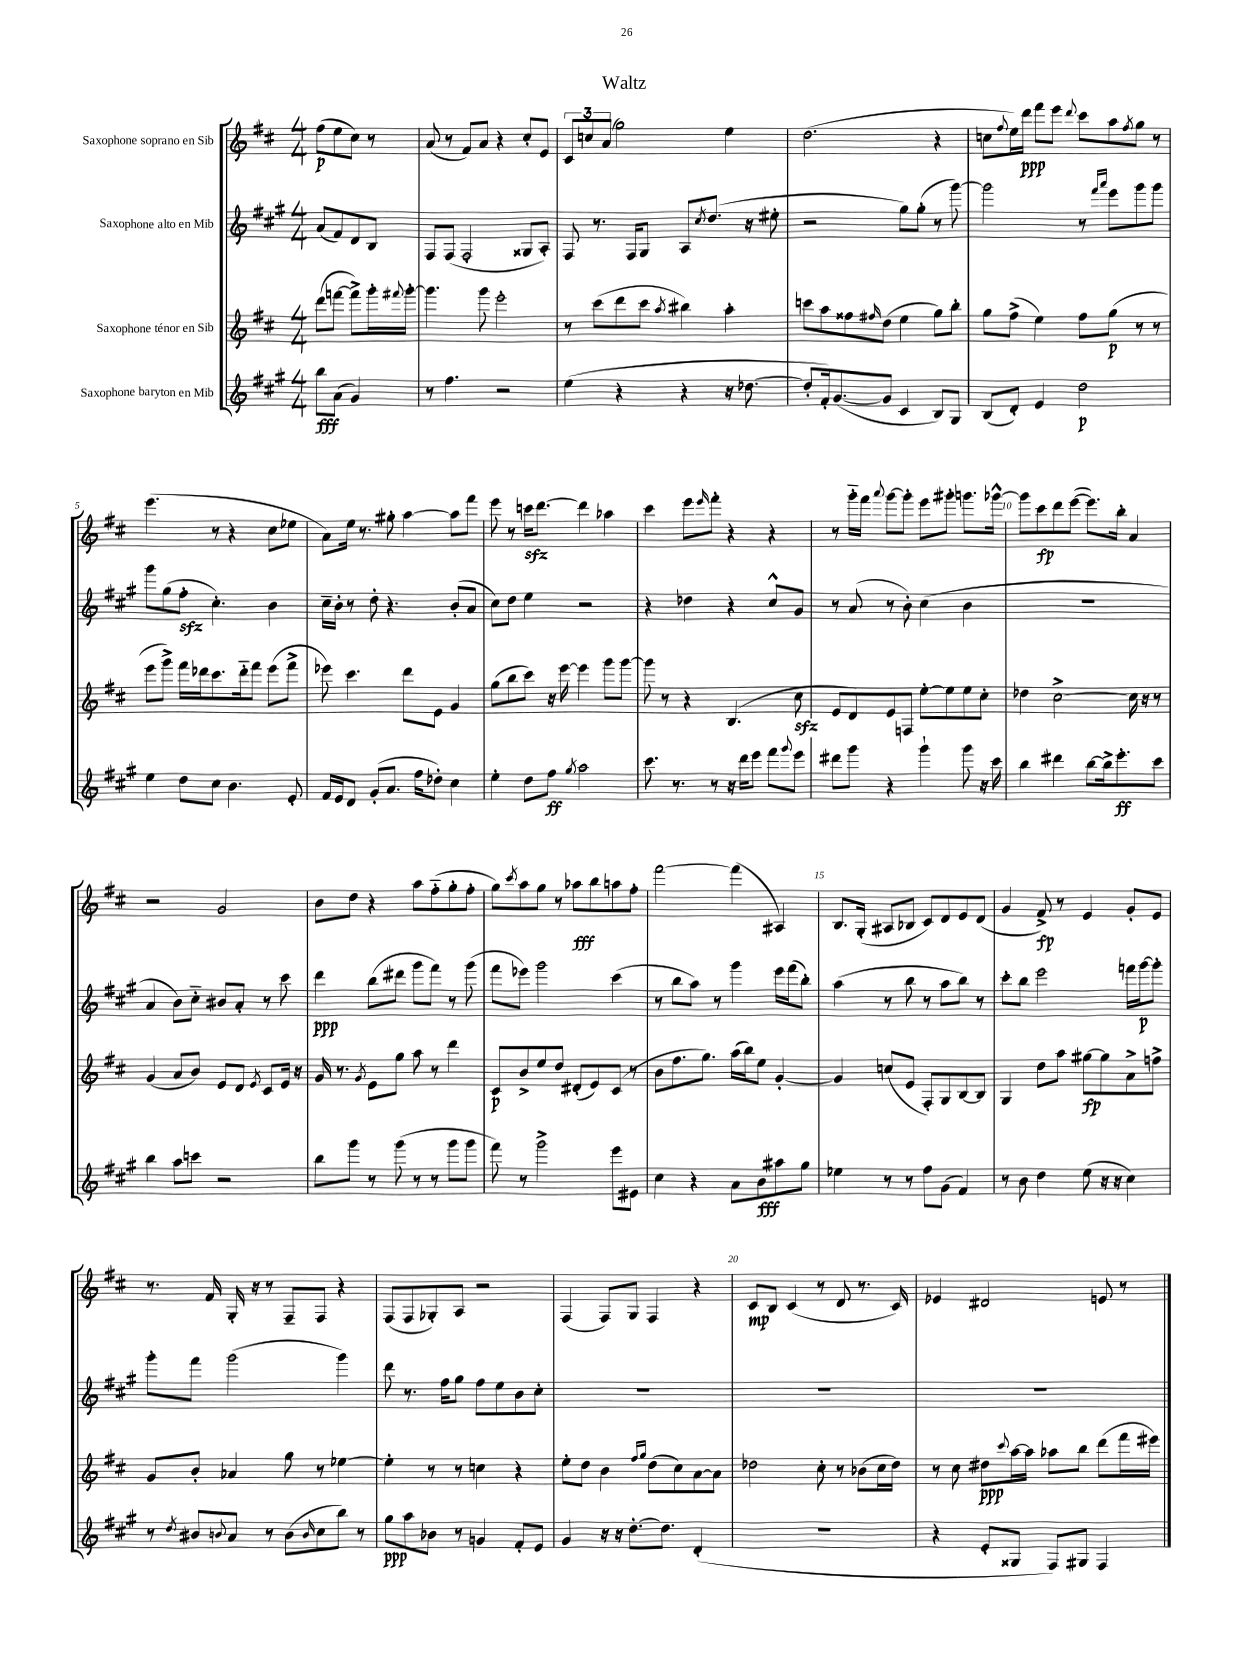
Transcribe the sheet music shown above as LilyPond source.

\header { title = "Waltz" }
<<
\new StaffGroup <<
\new Staff = "s0" \with { instrumentName = "Saxophone soprano en Sib" } {
    \clef treble \key d \major \numericTimeSignature \time 4/4 \partial 2
    fis''8\p( e''8 cis''8) r8 |
    a'8( r8 fis'8) a'8 r4 cis''8-. e'8 |
    \tuplet 3/2 { cis'8 c''8 a'8( } g''2) e''4 |
    d''2.( r4 |
    c''8 \appoggiatura { fis''8 } e''16) d'''16\ppp fis'''8 e'''8 \appoggiatura { d'''8 } cis'''8 a''8 \acciaccatura { fis''8 } g''8 r8 |
    e'''4.( r8 r4 cis''8 ees''8 |
    a'8) e''16 r8. gis''8-. a''4~ a''8 fis'''8 |
    e'''8 r8 c'''16\sfz d'''8.~ d'''4 aes''4 |
    cis'''4 e'''8 \grace { e'''16 } fis'''8-. r4 r4 |
    r8 g'''16-_ fis'''16 \appoggiatura { a'''8 } g'''8~ g'''8-. e'''8 gis'''8-. g'''8. ges'''16~-^ |
    ges'''8 cis'''8\fp d'''8 e'''8~( e'''8.) b''16-. a'4 |
    r2 g'2 |
    b'8 d''8 r4 a''8 fis''8-_( g''8-. fis''8-. |
    g''8) \acciaccatura { cis'''8 } a''8 g''8 r8 aes''8\fff b''8 a''8 fis''8-. |
    fis'''2~ fis'''4( ais4) |
    b8. g16-.( ais8 bes8 cis'8) d'8 e'8 d'8( |
    g'4 fis'8->\fp) r8 e'4 g'8-. e'8 |
    r8. fis'16 g16-. r16 r8 fis8-- fis8 r4 |
    fis8( fis8 ges8-.) a8 r2 |
    fis4( fis8) g8 fis4 r4 |
    cis'8\mp b8 cis'4( r8 d'8 r8. cis'16) |
    ees'4 dis'2 e'8 r8 \bar "|." |
}
\new Staff = "s1" \with { instrumentName = "Saxophone alto en Mib" } {
    \clef treble \key a \major \numericTimeSignature \time 4/4 \partial 2
    a'8( fis'8) d'8 b8 |
    fis8 fis8( fis2-. gisis8 a8-.) |
    fis8 r8. fis16 gis8 a8 \acciaccatura { cis''8 } d''8.( r16 eis''8-. |
    r2 gis''8) gis''8-.( r8 gis'''8~) |
    gis'''2 r8 \grace { fis'''16 a'''16 } e'''8 gis'''8 gis'''8 |
    gis'''8 gis''8( fis''8-.\sfz cis''4.-.) b'4 |
    cis''16-- b'16-. r8 d''8-. r4. b'8-.( a'8 |
    cis''8) d''8 e''4 r2 |
    r4 des''4 r4 cis''8-^ gis'8 |
    r8 a'8( r8 b'8-.) cis''4( b'4 |
    R1 |
    a'4 b'8) cis''8-_ bis'8 a'8-. r8 cis'''8 |
    d'''4\ppp b''8( dis'''8 gis'''8 fis'''8) r8 gis'''8( |
    fis'''8 ees'''8) gis'''2 cis'''4( |
    r8 b''8 a''8) r8 gis'''4 e'''16 fis'''16( b''8-.) |
    a''4( r8 b''8 r8 a''8 b''8) r8 |
    cis'''8-. b''8 e'''2 f'''16 gis'''16~\p gis'''8-. |
    gis'''8-. fis'''8 gis'''2( gis'''4) |
    d'''8 r8. fis''16 gis''8 fis''8 e''8 b'8 cis''8-. |
    R1 |
    R1 |
    R1 \bar "|." |
}
\new Staff = "s2" \with { instrumentName = "Saxophone ténor en Sib" } {
    \clef treble \key d \major \numericTimeSignature \time 4/4 \partial 2
    d'''8( f'''8~ f'''8->) g'''16-. \appoggiatura { fis'''8 } g'''16~-. |
    g'''4. g'''8 e'''2-. |
    r8 cis'''8( d'''8 cis'''8 \acciaccatura { a''8 } bis''4) a''4-. |
    c'''8 a''8 fisis''8 \grace { fis''16 } d''8( e''4 g''8) b''8-. |
    g''8 fis''8->( e''4) fis''8 g''8\p( r8 r8 |
    e'''8 g'''8->) fis'''16 des'''16 cis'''8. des'''16-_ fis'''8 e'''8( fis'''8-> |
    ees'''8) cis'''4. d'''8 e'8 g'4 |
    g''8( b''8 cis'''8) r16 e'''16~ e'''4 g'''8 g'''8~ |
    g'''8 r8 r4 b4.( cis''8\sfz |
    e'8 d'8) e'8 f8 e''8~-. e''8 e''8 cis''8-. |
    des''4 cis''2~-> cis''16 r16 r8 |
    g'4( a'8 b'8) e'8 d'8 \acciaccatura { e'8 } cis'8 e'16 r16 |
    g'16 r8. \acciaccatura { g'8 } e'8 g''8 a''8 r8 d'''4 |
    cis'8\p b'8-> e''8 d''8 dis'8-.( e'8) cis'8( r8 |
    b'8 fis''8. g''8.) a''16( b''16) e''8 g'4~-. |
    g'4 c''8( e'8 fis8-.) g8 b8~ b8 |
    g4 d''8 a''8 gis''8~\fp gis''8 a'8-> f''8-> |
    g'8 b'8-. aes'4 g''8 r8 ees''4~ |
    ees''4-. r8 r8 c''4 r4 |
    e''8-. d''8 b'4 \grace { fis''16 g''16 } d''8( cis''8) a'8~ a'8 |
    des''2 cis''8-. r8 bes'8( cis''16 des''16) |
    r8 cis''8 dis''8\ppp \appoggiatura { cis'''8 } a''16~ a''16 aes''8 b''8 d'''8( fis'''16 eis'''16) \bar "|." |
}
\new Staff = "s3" \with { instrumentName = "Saxophone baryton en Mib" } {
    \clef treble \key a \major \numericTimeSignature \time 4/4 \partial 2
    b''8\fff a'8( gis'4) |
    r8 fis''4. r2 |
    e''4( r4 r4 r16 des''8.~ |
    des''8-. fis'16-.) gis'8.~( gis'8 cis'4 b8) gis8 |
    b8( d'8-.) e'4 d''2\p |
    e''4 d''8 cis''8 b'4. e'8-. |
    fis'16 e'16 d'8 gis'8-.( a'8. fis''16 des''8-.) cis''4 |
    e''4-. d''8 fis''8\ff \acciaccatura { gis''8 } a''2 |
    cis'''8. r8. r8 r16 d'''16 e'''8 fis'''8 \appoggiatura { gis'''8 } e'''8 |
    dis'''8 gis'''8 r4 gis'''4-! gis'''8 r16 cis'''16 |
    b''4 dis'''4 b''8~ b''16-> e'''8.-.\ff cis'''8 |
    b''4 a''8 c'''8 r2 |
    b''8 gis'''8 r8 gis'''8( r8 r8 gis'''8 gis'''8 |
    fis'''8) r8 gis'''2-> e'''8 eis'8 |
    cis''4 r4 a'8 b'8\fff ais''8 gis''8 |
    ees''4 r8 r8 fis''8 gis'8( fis'4) |
    r8 b'8 d''4 e''8( r16 r16 cis''4) |
    r8 \acciaccatura { d''8 } bis'8 \appoggiatura { b'8 } a'8 r8 b'8( \grace { b'16 } cis''8 b''8) r8 |
    gis''8\ppp a''8 bes'8 r8 g'4 fis'8-. e'8 |
    gis'4 r16 r16 d''8.~-. d''8. d'4-.( |
    R1 |
    r4 e'8-. gisis8 fis8) gis8 fis4 \bar "|." |
}
>>
>>
\layout { \context { \Score \override BarNumber.break-visibility = ##(#f #t #t) barNumberVisibility = #(every-nth-bar-number-visible 5) } }
